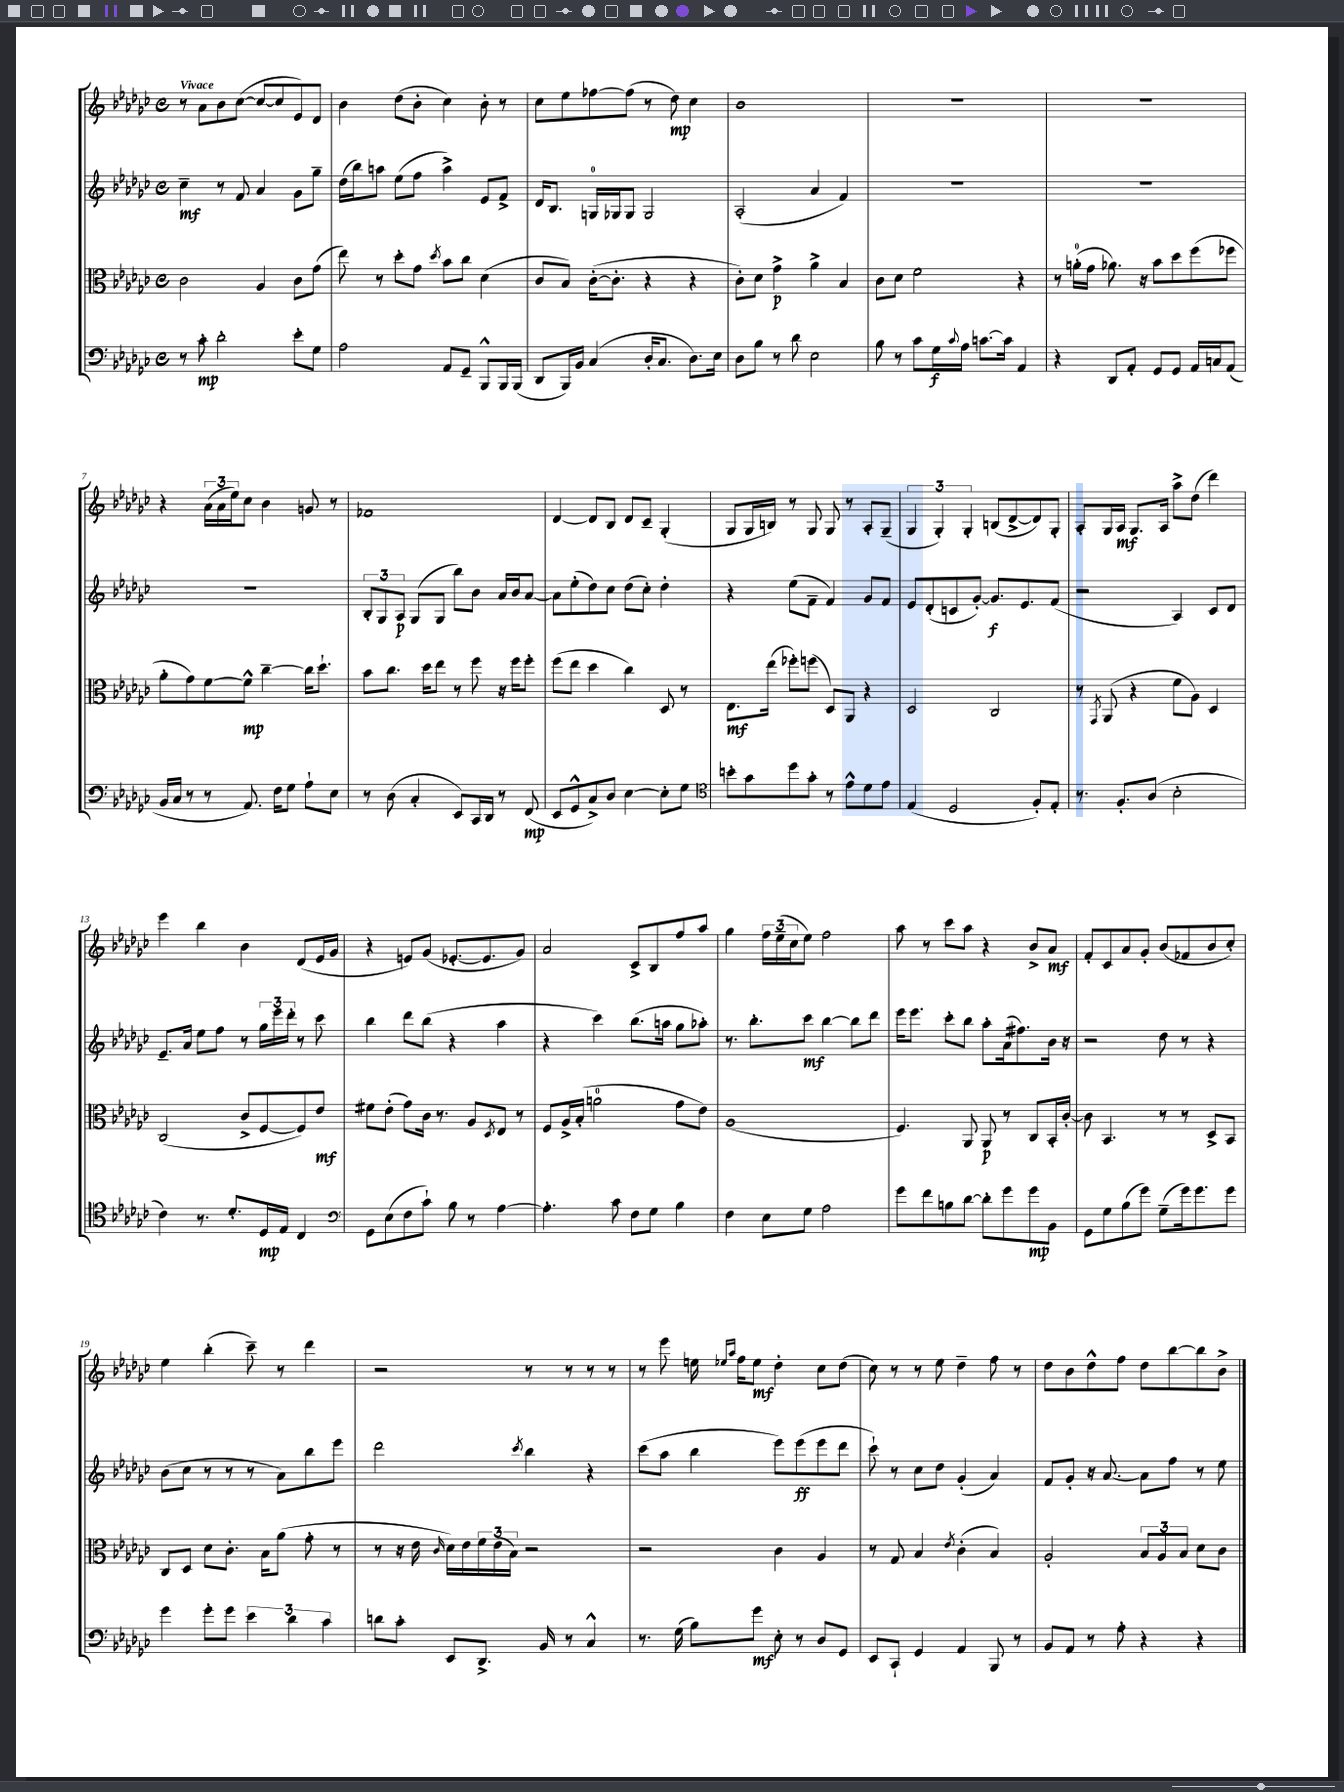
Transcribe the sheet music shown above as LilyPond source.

<<
\new StaffGroup <<
\new Staff = "s0" {
    \clef treble \key ges \major \defaultTimeSignature \time 4/4 \tempo "Vivace"
    r8 aes'8 bes'8 ces''8~( ces''8~ ces''8 ees'8) des'8 |
    bes'4 des''8( bes'8-. ces''4) bes'8-. r8 |
    ces''8 ees''8 fes''8~ fes''8( r8 des''8\mp) ces''4 |
    bes'1 |
    R1 |
    R1 |
    r4 \tuplet 3/2 { aes'16( aes'16 ees''16) } ces''8 bes'4 g'8 r8 |
    fes'1 |
    des'4~ des'8 bes8 des'8 ces'8-- ges4-.( |
    ges8 ges16 b16) r8 ges8 ges8 r8 aes8-. ges8--( |
    \tuplet 3/2 { ges4 ges4-.) ges4-. } b8( des'8~-> des'8) ges8-. |
    aes8-. ges16 aes16\mf ges8. aes16 aes''8-> des''8( des'''4) |
    ees'''4 bes''4 bes'4 des'8( ees'16 ges'16 |
    r4 e'8) ges'8( ees'8.~-. ees'8. ges'8) |
    aes'2 ces'8-> bes8 f''8 aes''8 |
    ges''4 \tuplet 3/2 { f''16 ees''16--( ces''16 } ees''8) f''2 |
    aes''8 r8 ces'''8 aes''8 r4 bes'8-> aes'8\mf |
    f'8-. ces'8 aes'8 ges'8-. bes'8( fes'8 bes'8 ces''8-.) |
    ees''4 bes''4-.( ces'''8--) r8 des'''4 |
    r2 r8 r8 r8 r8 |
    r8 ees'''8 e''16 \grace { ees''16 aes''16 } f''16 ees''8\mf des''4-. ces''8 des''8( |
    ces''8) r8 r8 ees''8 des''4-- f''8 r8 |
    des''8 bes'8 des''8-^ f''8 des''8 bes''8~ bes''8 bes'8-> \bar "|." |
}
\new Staff = "s1" {
    \clef treble \key ges \major \defaultTimeSignature \time 4/4
    ces''4--\mf r8 f'8 aes'4 ges'8 ges''8-- |
    des''16( bes''16) a''8 ees''8( f''8 a''4->) ees'8 f'8-> |
    des'16 bes8. g16-0 ges16 ges8 ges2 |
    aes2-.( aes'4 f'4) |
    R1 |
    R1 |
    R1 |
    \tuplet 3/2 { bes8-. ges8 aes8\p } ges8( ges8 bes''8) bes'8 aes'16 bes'16 aes'8~ |
    aes'8 ees''8-.( des''8) ces''8 des''8( ces''8-.) des''4-. |
    r4 ees''8( f'8-- f'4) ges'8 f'8 |
    ees'8 des'8-.( c'8 ges'8~-.) ges'8.\f ees'8. f'8( |
    r2 aes4) ces'8 des'8 |
    ees'8.-- aes'16 ees''8 f''8 r8 \tuplet 3/2 { ges''16 ees'''16 des'''16-. } r8 ces'''8 |
    bes''4 des'''8 bes''8( r4 aes''4 |
    r4 ces'''4) bes''8.( a''16 ges''8 aes''8-.) |
    r8. bes''8.-. ces'''8\mf bes''4~ bes''8 des'''8 |
    ees'''16 ees'''8. ces'''8-. bes''8 aes''8-. aes'16( fis''8.) bes'16 r16 |
    r2 des''8 r8 r4 |
    bes'8( ces''8 r8 r8 r8 aes'8) bes''8 ees'''8 |
    des'''2 \acciaccatura { ces'''8 } bes''4 r4 |
    ces'''8( aes''8 bes''4 ees'''8) ees'''8\ff( ees'''8 des'''8 |
    ces'''8-!) r8 ces''8 des''8 ges'4-.( aes'4) |
    f'8 ges'8-. r16 aes'8.~ aes'8 f''8 r8 ees''8 \bar "|." |
}
\new Staff = "s2" {
    \clef alto \key ges \major \defaultTimeSignature \time 4/4
    ces'2 aes4 ces'8 ges'8( |
    ees''8) r8 des''8-. ges'8 \acciaccatura { des''8 } bes'8 ces''8 des'4( |
    ces'8 bes8) ces'16~-.( ces'8.-. r4 r4 |
    ces'8-.) des'8 ges'4->\p aes'4-> bes4 |
    ces'8 des'8 f'2 r4 |
    r8 a'16-0-.( ges'16 aes'8.) r16 bes'8 des''8 f''8( fes''8 |
    aes'8-. ges'8) f'8~ f'8-^\mp ces''4~-- ces''16 des''8.-! |
    bes'8 ces''8. des''16 ees''8 r8 f''8 r16 f''16 f''8-. |
    f''8( ees''8 des''4 ces''4) des8 r8 |
    ees8.\mf ees''16( fes''8-.) f''8( des8) aes,8 r4 |
    des2 ces2 |
    r8 \acciaccatura { ges,8 } aes,8( r4 f'8 aes8) des4 |
    ces2( ces'8-> f8~ f8) ees'8\mf |
    fis'8 ees'8-.( ges'8) ces'16 r8. aes8 \acciaccatura { des8 } ees8 r8 |
    f8 aes16-> bes16-.( a'2-0 ges'8 ees'8) |
    aes1( |
    f4.) aes,8 aes,8\p r8 ces8 bes,16-. ces'16~-. |
    ces'8 bes,4. r8 r8 des8-> bes,8 |
    ces8 des8 des'8 ces'8.-. bes16 aes'8( ges'8-. r8 |
    r8 r16 ees'16 \grace { ces'16 } des'16) ees'16 \tuplet 3/2 { f'16 ees'16( bes16) } r2 |
    r2 ces'4 aes4 |
    r8 ges8 bes4 \acciaccatura { ees'8 } ces'4-.( bes4) |
    aes2-. \tuplet 3/2 { bes8 aes8 bes8 } des'8 ces'8 \bar "|." |
}
\new Staff = "s3" {
    \clef bass \key ges \major \defaultTimeSignature \time 4/4
    r8 ces'8-.\mp des'2-. ees'8-. ges8 |
    aes2 aes,8 ges,8-- bes,,8-^ bes,,16 bes,,16( |
    des,8 bes,,16) bes,16 ces4( des16-. ces8. des8.) ees16 |
    des8 bes8 r8 des'8 ees2 |
    bes8 r8 ces'8 ges16\f \appoggiatura { ces'8 } aes16 c'8.~ c'16 aes,4 |
    r4 des,8 aes,8-. ges,8 ges,8 aes,16 c16 aes,8( |
    bes,16 ces16 r8 r8 aes,8.) f16 ges8 aes8-! ees8 |
    r8 des8( ces4-. ees,8) ces,16 des,16 r8 f,8\mp( |
    ees,8 ges,8-^ ces8->) des8 ees4~ ees8-. ges8 |
    \clef tenor b'8-. ges'8 des''8 ges'8-. r8 ees'8-^ des'8 ees'8 |
    ees4( des2 f8-.) ees8-. |
    r8. f8.-. aes8( bes2-. |
    ces'4) r8. des'8.-. des16\mp ees16 ces4 |
    \clef bass ges,8 ees8( f8 ces'8-!) bes8 r8 aes4~ |
    aes4.-. ces'8 f8 ges8 bes4 |
    f4 ees8 ges8 aes2 |
    ges'8 f'8 b8 des'8~ des'8-. ges'8 ges'8\mp bes,8 |
    ges,8 ges8 bes8( ges'8) ges8--( ges'16) ges'8. ges'8 |
    ges'4 ges'8-. ges'8 \tuplet 3/2 { ees'4 des'4 ces'4 } |
    d'8 ces'8-. ees,8 des,8.-> bes,16 r8 ces4-^ |
    r8. ges16( bes8) ges'8\mf ees8-. r8 des8 ges,8 |
    ees,8 ces,8-! ges,4 aes,4 bes,,8 r8 |
    bes,8 aes,8 r8 aes8-. r4 r4 \bar "|." |
}
>>
>>
